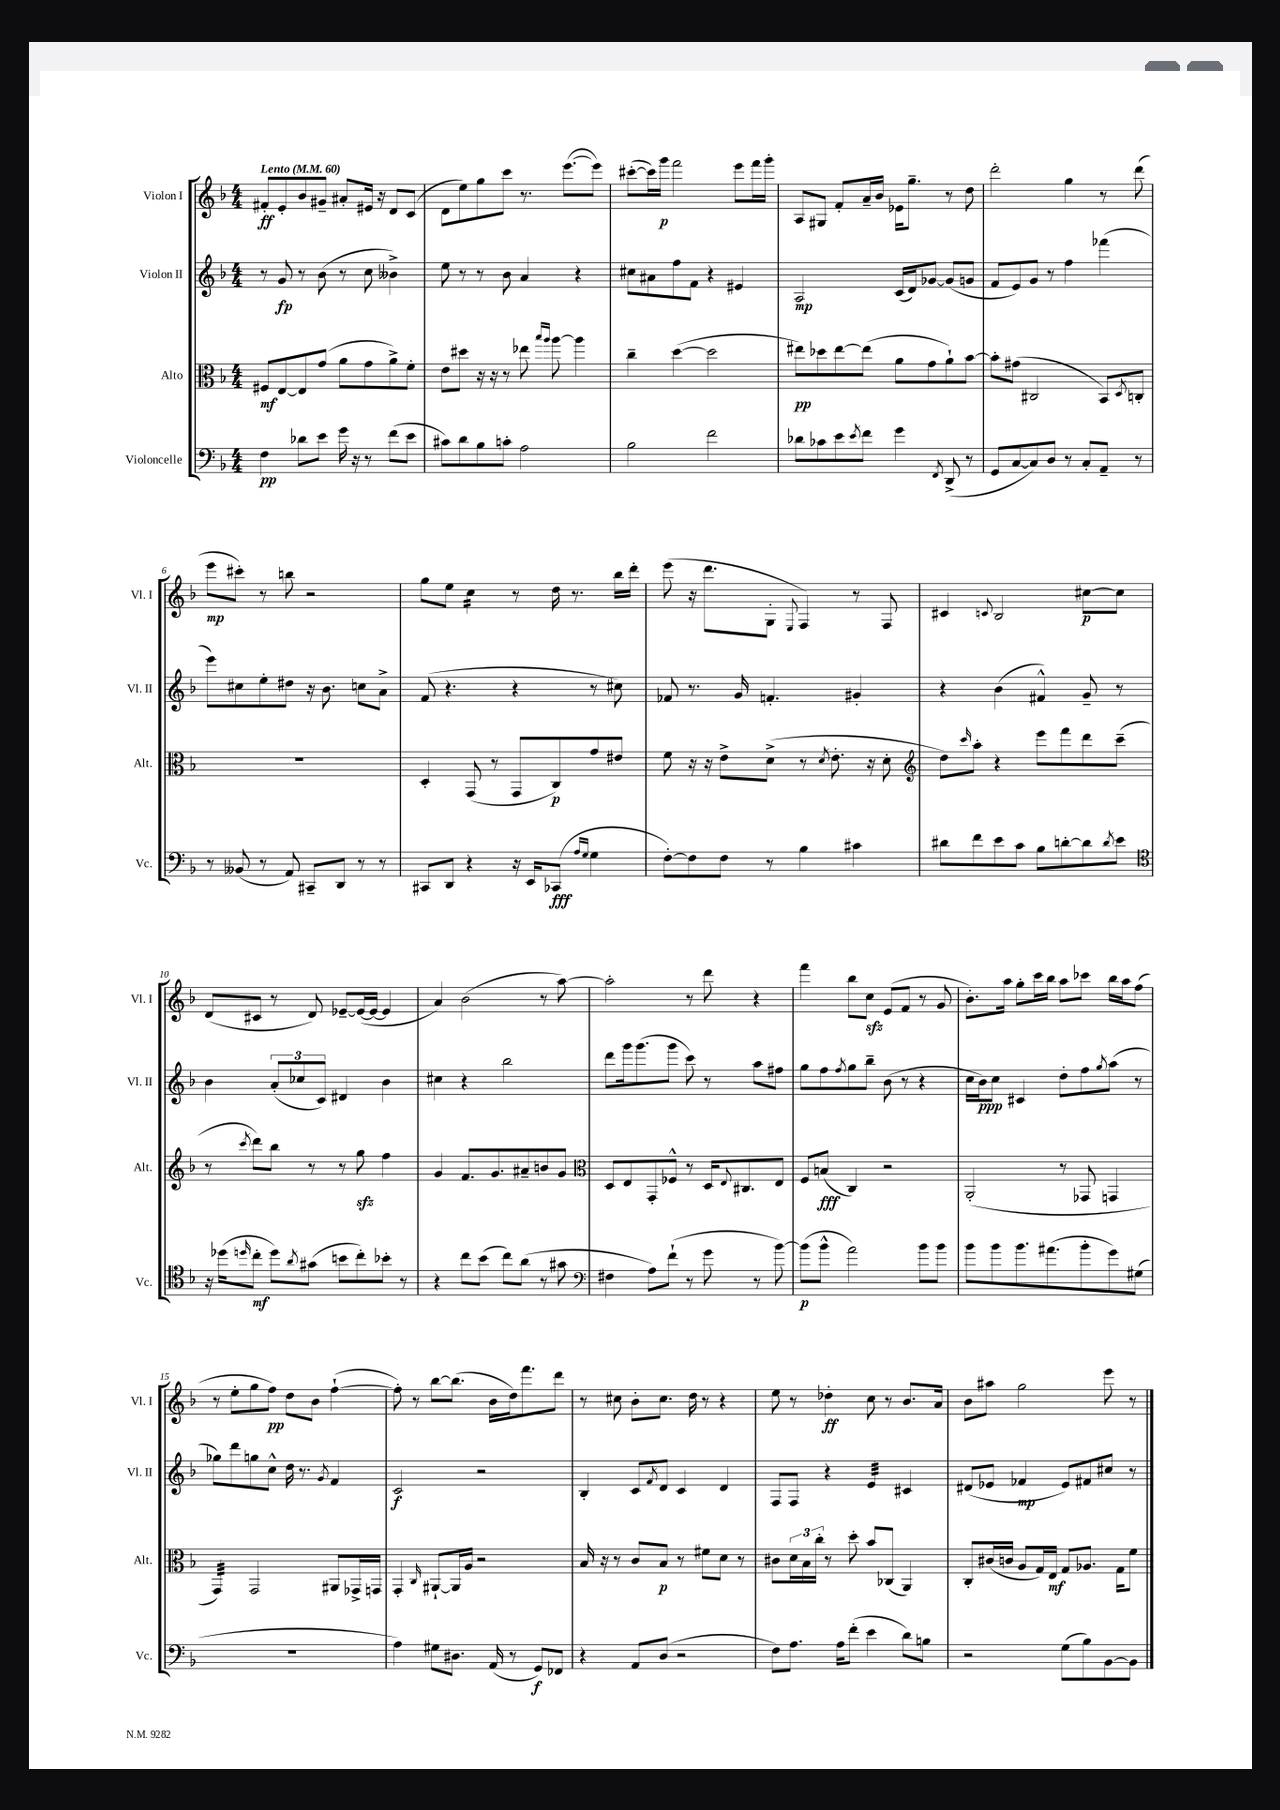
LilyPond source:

<<
\new StaffGroup <<
\new Staff = "s0" \with { instrumentName = "Violon I" shortInstrumentName = "Vl. I" } {
    \clef treble \key f \major \numericTimeSignature \time 4/4 \tempo "Lento" 4 = 60
    fis'8-.\ff e'8-. bes'8 gis'8-- ais'8-. eis'16 r16 d'8 c'8( |
    d'8 e''8) g''8 c'''8 r8. e'''8.~( e'''8) |
    cis'''8~-.( cis'''16) g'''16\p f'''2 e'''8 f'''16 g'''16-. |
    a8 gis8 f'8-. a'16-- bes'16 ees'16 g''8.-- r8 d''8 |
    d'''2-. g''4 r8 d'''8( |
    e'''8\mp cis'''8-.) r8 b''8 r2 |
    g''8 e''8 c''4:16 r8 d''16 r8. bes''16 d'''16-. |
    e'''8( r16 d'''8. g8-. \appoggiatura { e8 } f4) r8 f8 |
    cis'4 \appoggiatura { c'8 } bes2 cis''8~\p cis''8 |
    d'8( cis'8 r8 d'8) ees'8~-- ees'16~( ees'16~ ees'4 |
    a'4) bes'2( r8 a''8~) |
    a''2-. r8 d'''8 r4 |
    f'''4 bes''8 c''8\sfz e'8( f'8 r8 g'8 |
    bes'8.-.) a''16 g''8-. c'''16 bes''16 a''8 ces'''8 bes''16 a''16 f''8( |
    r8 e''8-. g''8 f''8\pp) d''8 bes'8 f''4~-!( |
    f''8-.) r8 bes''8~ bes''8.( bes'16 d''16) f'''8. d'''8 |
    r8 cis''8 bes'8-. cis''8. d''16 r8 r4 |
    e''8 r8 des''4-.\ff c''8 r8 bes'8. a'16 |
    bes'8 ais''8 g''2 e'''8 r8 \bar "|." |
}
\new Staff = "s1" \with { instrumentName = "Violon II" shortInstrumentName = "Vl. II" } {
    \clef treble \key f \major \numericTimeSignature \time 4/4
    r8 g'8\fp r8 bes'8( r8 c''8 beses'4->) |
    e''8 r8 r8 bes'8 a'4 r4 |
    cis''8 ais'8 f''8 f'8 r4 eis'4 |
    a2\mp c'16( d'16) ges'8~ ges'8( g'8 |
    f'8 e'8) g'8 r8 f''4 fes'''4( |
    e'''8) cis''8 e''8-. dis''8 r16 bes'8. c''8 a'8-> |
    f'8( r4. r4 r8 cis''8) |
    fes'8 r8. g'16 f'4.-. gis'4-. |
    r4 bes'4( fis'4-^) g'8-- r8 |
    bes'4 \tuplet 3/2 { a'8-.( ces''8 c'8) } dis'4 bes'4 |
    cis''4 r4 bes''2 |
    d'''8 g'''16 g'''8.( g'''8 c'''8) r8 a''8 fis''8 |
    g''8 f''8 \acciaccatura { f''8 } g''8 bes''8-- bes'8( r8 r4 |
    c''16 bes'16\ppp) c''8 cis'4 d''8-. f''8 \acciaccatura { g''8 } a''8( r8 |
    ges''8) d'''8 g''8 c''8-^ d''16 r8. \acciaccatura { g'8 } f'4 |
    c'2\f r2 |
    bes4-. c'8 \acciaccatura { f'8 } d'8 c'4 d'4 |
    f8 f8 r4 e'4:32 cis'4 |
    dis'8( ees'8 fes'4\mp ees'8) fis'8 cis''8 r8 \bar "|." |
}
\new Staff = "s2" \with { instrumentName = "Alto" shortInstrumentName = "Alt." } {
    \clef alto \key f \major \numericTimeSignature \time 4/4
    fis8\mf e8~ e8 g'8( a'8 g'8 a'8->) f'8-. |
    e'8 dis''8 r16 r16 r8 ees''8 \grace { bes''16 a''16 } a''8~ a''4 |
    c''4-- d''4~( d''2 |
    eis''8\pp) des''8 eis''8~ eis''8( a'8 g'8 a'8-!) bes'8~ |
    bes'8-. gis'8( cis2 bes,8) \acciaccatura { d8 } c8-. |
    R1 |
    d4-. g,8( r8 g,8 c8\p) g'8 eis'8 |
    f'8 r16 r16 e'8-> d'8->( r8 \acciaccatura { d'8 } e'8.-. r16 d'8-. |
    \clef treble d''8) \grace { c'''16 } a''8-. r4 e'''8 f'''8 d'''8 c'''8--( |
    r8 \acciaccatura { c'''8 } d'''8) bes''8 r8 r8 g''8\sfz f''4 |
    g'4 f'8. g'8. ais'8-- b'8 g'8 |
    \clef alto d8 e8 g,8-. fes8-^ r8 d16 \appoggiatura { e8 } cis8. e8 |
    f8 b8\fff( c4) r2 |
    a,2-.( r8 ges,8 g,4 |
    g,4:32) g,2 ais,8 ges,16-> g,16 |
    g,4-. \grace { c16 } ais,8~-! ais,16 a16 r2 |
    bes16 r16 r8 c'8 bes8\p r8 fis'8 d'8 r8 |
    cis'8 \tuplet 3/2 { d'16 bes16 c''16-. } r8 d''8-. bes'8 ces8( a,4) |
    c8-. cis'16( c'16 a8 g16) e16\mf g8 aes8. g16 f'8 \bar "|." |
}
\new Staff = "s3" \with { instrumentName = "Violoncelle" shortInstrumentName = "Vc." } {
    \clef bass \key f \major \numericTimeSignature \time 4/4
    f4\pp des'8 e'8 g'16 r16 r8 f'8( e'8 |
    cis'8) d'8 bes8 c'8-. a2 |
    bes2 f'2 |
    des'8 ces'8 e'8 \acciaccatura { e'8 } f'8 g'4 \acciaccatura { f,8 } d,8->( r8 |
    g,8 c8~ c8) d8 r8 c8-. a,8-- r8 |
    r8 beses,8( r8 a,8) cis,8-- d,8 r8 r8 |
    cis,8 d,8 r4 r16 e,16 ces,8\fff( \grace { a16 g16 } g4 |
    f8~-.) f8 f8 r8 bes4 cis'4 |
    dis'8 f'8 e'8 c'8 bes8 d'8~-. d'8 \acciaccatura { d'8 } e'8 |
    \clef tenor r16 des''16( \grace { d''16 } c''8-.\mf d''8) \acciaccatura { a'8 } gis'8( b'8 c''8-.) bes'8-. r8 |
    r4 c''8 bes'8( c''8) a'8( r8 gis'8 |
    \clef bass fis4 a8) f'8-!( r8 g'8 r8 bes'8~) |
    bes'8\p( bes'8-^ a'2) bes'8 bes'8 |
    bes'8 bes'8 bes'8. ais'8.( bes'8-. g'8) gis8( |
    R1 |
    a4) gis8 dis8. a,16( r8 g,8\f) fes,8 |
    r4 a,8 d8( r2 |
    f8) a8. a16 f'8-.( e'4 d'8) b8 |
    r2 g8( bes8) bes,8~ bes,8 \bar "|." |
}
>>
>>
